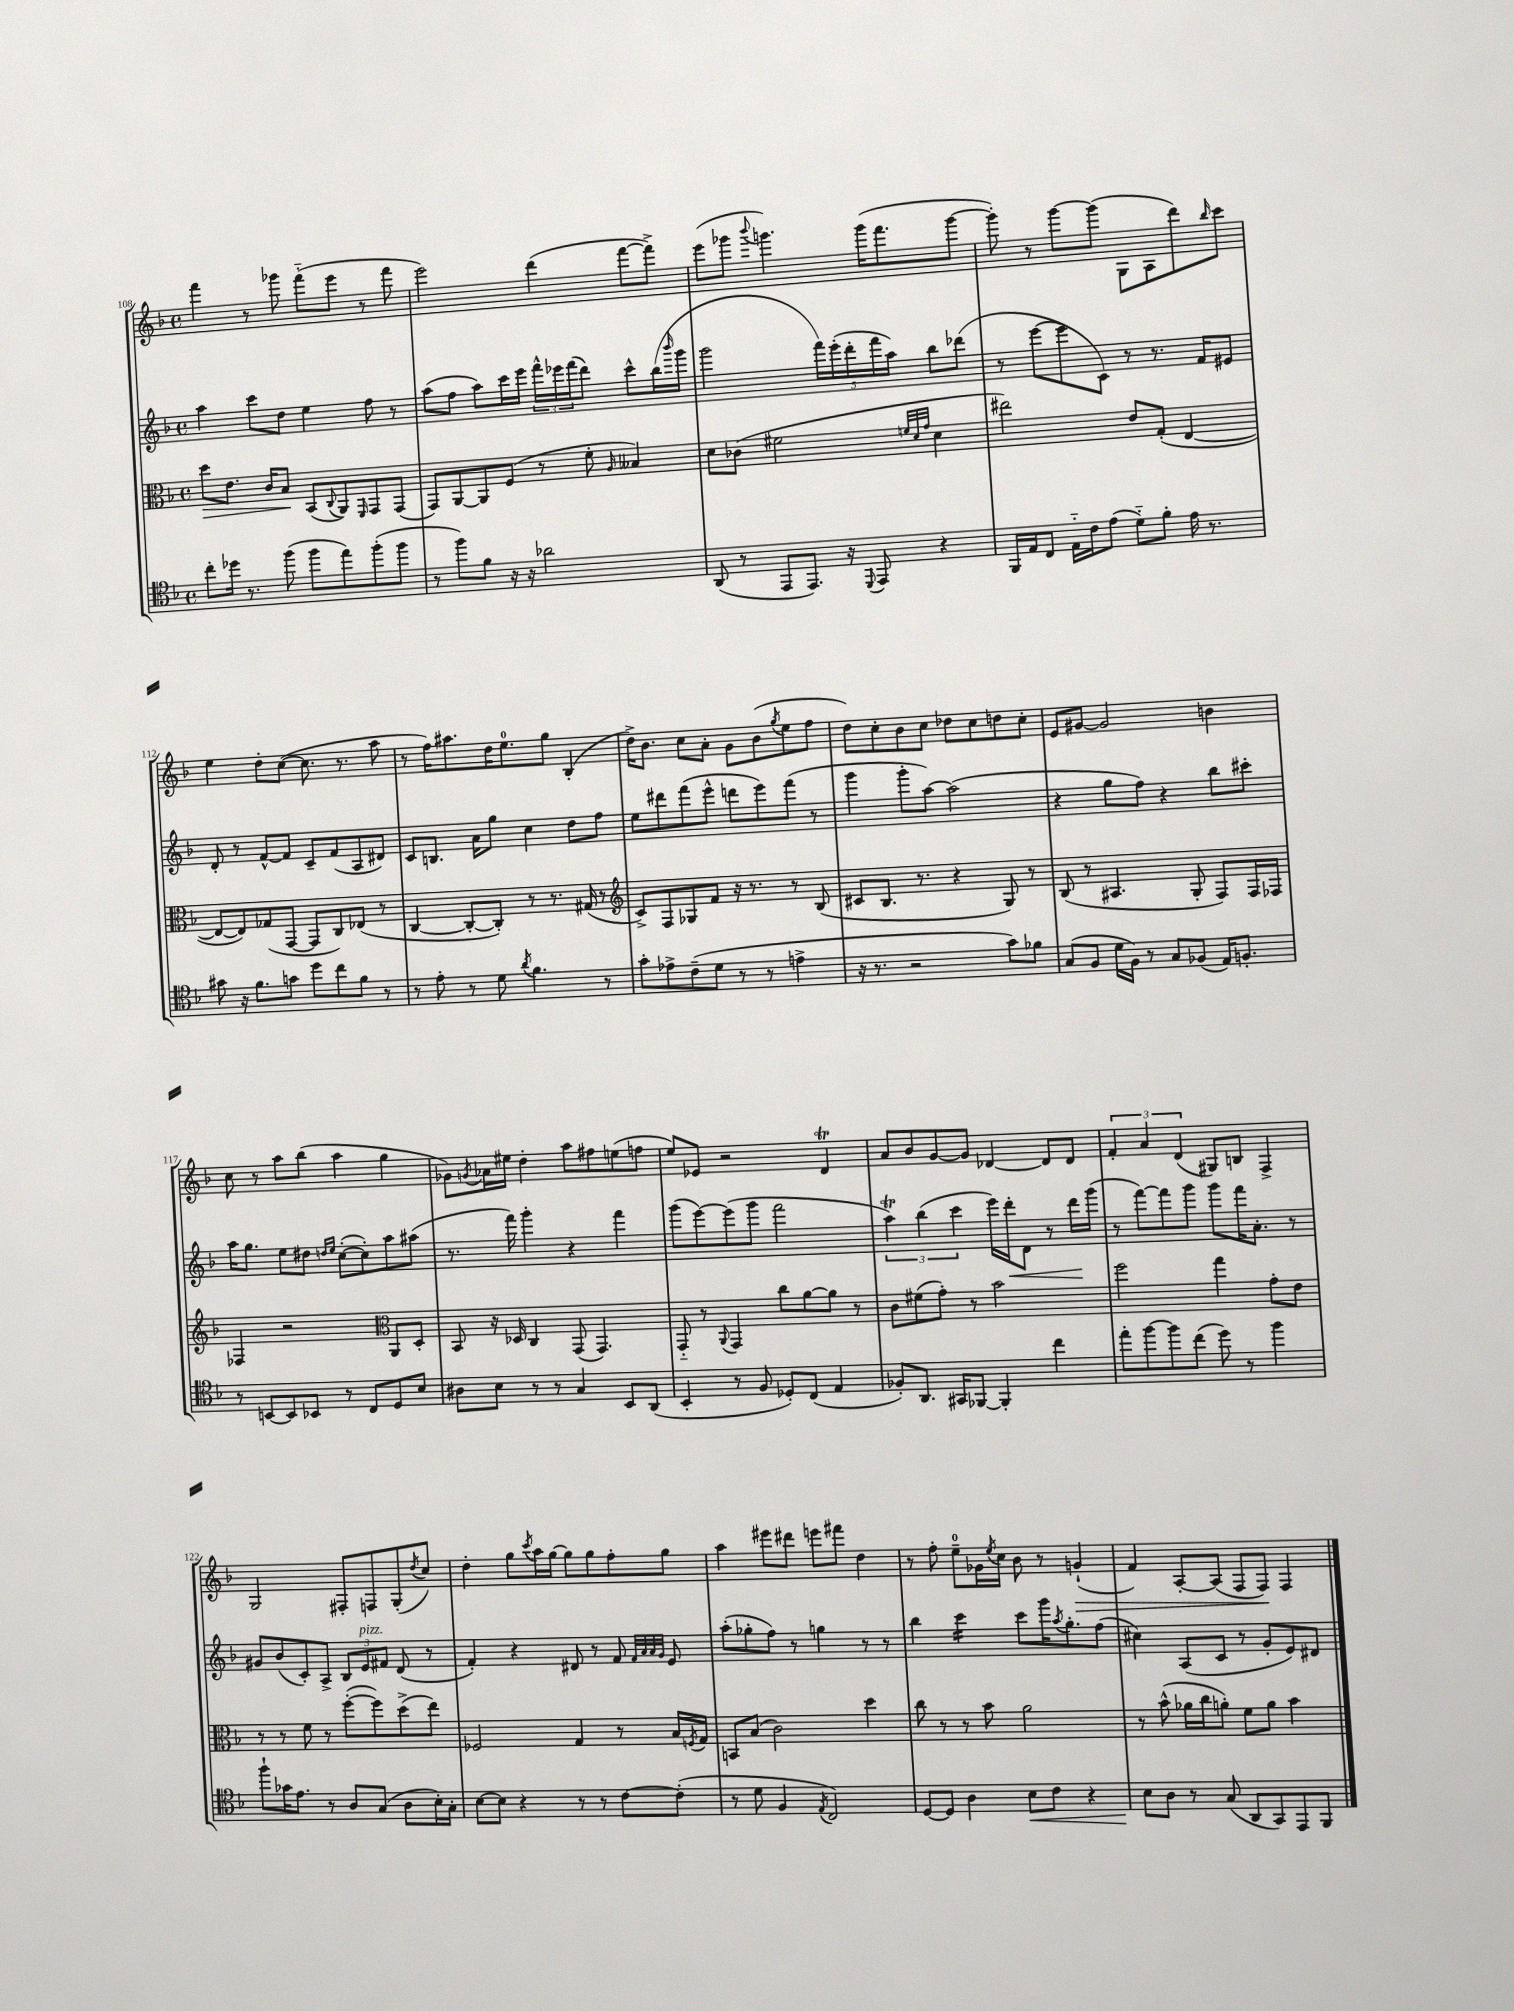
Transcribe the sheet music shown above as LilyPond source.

<<
\new StaffGroup <<
\new Staff = "s0" {
    \clef treble \key f \major \defaultTimeSignature \time 4/4
    f'''4 r8 ges'''8 f'''8-_( e'''8 r8 f'''8 |
    e'''2) d'''4( f'''8~ f'''8->) |
    e'''8( ges'''8 \appoggiatura { bes'''8 } g'''4.) g'''16( f'''8. g'''8~ |
    g'''8-.) r8 g'''8~ g'''8( g8 a8 d'''8) \grace { bes''16 } c'''8 |
    e''4 d''8-. c''8~( c''8. r8. a''8 |
    r8 f''16) ais''8. d''16 e''8.-0 g''8 bes4-.( |
    d''16->) bes'8. c''8 a'8-. g'8 bes'8( \acciaccatura { g''8 } e''8 f''8 |
    d''8) c''8-. bes'8 c''8 des''8 c''8 d''8 c''8-. |
    e'8 gis'8~ gis'2 b'4 |
    c''8 r8 a''8 bes''8( a''4 g''4 |
    ges'8) \acciaccatura { g'8 } aes'16 eis''16 d''4-. a''8 fis''8 e''8( f''8 |
    e''8) ees'8 r2 d'4\trill |
    a'8 bes'8 g'8~ g'8 des'4~ des'8 des'8 |
    \tuplet 3/2 { f'4-. a'4 d'4( } gis8) b8 f4-> |
    g2 fis8-. f8 g8-.( \acciaccatura { d''8 } c''8) |
    d''4-. g''8 \acciaccatura { c'''8 } a''16 g''16~ g''8 g''8 f''8-. g''8 |
    a''4 eis'''8 dis'''8 e'''8 fis'''8 d''4 |
    r8 f''8-. e''8-0-- ges'16 \acciaccatura { e''8 } c''16 bes'8 r8 g'4-!\>( |
    f'4) a8~-. a8( f8 f8\!) f4 \bar "|." |
}
\new Staff = "s1" {
    \clef treble \key f \major \defaultTimeSignature \time 4/4
    a''4 c'''8 d''8 e''4 f''8 r8 |
    a''8( f''8 a''8) c'''16 e'''16 \tuplet 3/2 { f'''16-^ ees'''16 f'''16( } d'''8) c'''8-^ bes''16( \grace { bes'''16 } g'''16 |
    g'''2 \tuplet 5/4 { f'''16) e'''16-.( d'''16-. f'''16 a''16) } bes''8 des'''8( |
    r8 e'''8~ e'''8 c'8) r8 r8. f'16 eis'8 |
    d'8-. r8 f'8~-^ f'8 c'8-- f'8( a8 dis'8) |
    c'8 b8. a'16 g''8 c''4 d''8 f''8 |
    e''8 dis'''8 f'''8( e'''8-^ d'''8 e'''8) f'''8( r8 |
    g'''4 g'''8-. a''8~) a''2( |
    r4 g''8 f''8) r4 bes''8 cis'''8-. |
    a''16 g''8. e''8 dis''8 \grace { d''16 e''16 } c''8~-.( c''8-.) a''8 ais''8( |
    r8. f'''16) g'''4-. r4 f'''4 |
    g'''8( e'''8~) e'''8( g'''8 f'''2 |
    \tuplet 3/2 { a''4\trill) bes''4( c'''4 } e'''16) d'''16-.\< d'8 r8 d'''16\! g'''16( |
    r8 f'''8~) f'''8 g'''8 g'''8 f'''16 a'8.-. r8 |
    gis'8 bes'8( c'8-.) a8-> \tuplet 3/2 { bes8 e'8^\markup { \italic "pizz." } fis'8 } d'8( r8 |
    f'4-.) r4 dis'8 r8 f'8 \grace { f'32 a'32 a'32 g'32 } e'8 |
    a''8-.( ges''8-. f''8) r8 g''4 r8 r8 |
    bes''4 c'''4:16 c'''8 g'''16 \acciaccatura { a''8 } g''8.-. f''8( |
    cis''4) a8( c'8 r8 g'8-. e'8) dis'8 \bar "|." |
}
\new Staff = "s2" {
    \clef alto \key f \major \defaultTimeSignature \time 4/4
    d''8\> e'8. c'16 bes8\! bes,8( \appoggiatura { c8 } a,8) \grace { f,16 } g,8 g,8( |
    g,8) a,8~ a,8 f8( r8 f'8-. \grace { a16 } beses4) |
    d'8 ces'8( fis'2 \grace { f'32 d'32 g'32 } d'4 |
    eis''2) e'8 g8-.( e4~ |
    e8~ e8) ges8( g,8~ g,8 c8) ees8( r8 |
    c4~ c8~-. c8-.) r8 r8. gis16( r8 |
    \clef treble c'8->) f8 ges8 f'8 r16 r8. r8 bes8( |
    cis'8 bes8. r8. r4 g8) r8 |
    bes8( r8 ais4. g8-. f8) f16 fes16 |
    fes4 r2 \clef alto a,8 d8-. |
    bes,8 r16 des16 c4 g,8( g,4.) |
    g,8-_ r8 \appoggiatura { a,8 } g,4 c''8 a'8~ a'8 r8 |
    c'8 fis'8( g'8-.) r8 bes'2 |
    f''2 g''4 g'8-. e'8 |
    r8 r8 f'8 r8 f''8~-.( f''8) d''8->( e''8) |
    fes2 g4 r8 bes16 \acciaccatura { f8 } g16 |
    b,8 bes8( c'2) d''4 |
    c''8 r8 r8 bes'8 a'2 |
    r8 bes'8-^( aes'16 c''16 a'8-.) f'8 a'8 bes'4 \bar "|." |
}
\new Staff = "s3" {
    \clef tenor \key f \major \defaultTimeSignature \time 4/4
    c''8-. des''16 r8. f''8( f''8 e''8) f''8-.( f''8 |
    r8 f''8) f'8 r16 r16 aes'2 |
    a,8( r8 e,8 e,8.) r16 \appoggiatura { d,8 } e,8 r4 |
    f,16 e16 c8 e16-_ c'16 e'8( d'8-_) f'8-. e'16 r8. |
    gis'8 r16 f'8. g'8 d''8 c''8 f'8 r8 |
    r8 e'8-. r8 d'8 \acciaccatura { a'8 } f'4. r8 |
    g'8-. ees'8-> c'8--( d'8 r8 r8 e'4-> |
    r16 r8. r2 g'8) fes'8 |
    g8( f8 d'16 f16) r8 g8 fes8( e16) f8.-. |
    r8 b,8~ b,8 bes,8 r8 c8 d8 bes8 |
    ais8 bes8 r8 r8 g4 bes,8 a,8( |
    bes,4-. r8 f8 des8-.) c8( e4 |
    fes8-.) a,8. gis,16 fes,8~ fes,4-. c''4 |
    e''8-. f''8~ f''8 c''8( d''8) r8 f''4 |
    f''8-! ges'16 e'8. r8 a8 g8( a8 bes16-.) g16-. |
    bes8~ bes8 r4 r8 r8 c'8~ c'8-.( |
    r8 d'8 f4 \acciaccatura { e8 } c2) |
    d8~ d8 a4 bes8\< c'8 r4 |
    bes8\! a8 r8 g8( a,8 g,8) e,8 f,8 \bar "|." |
}
>>
>>
\layout { \context { \Score currentBarNumber = #108 } }
